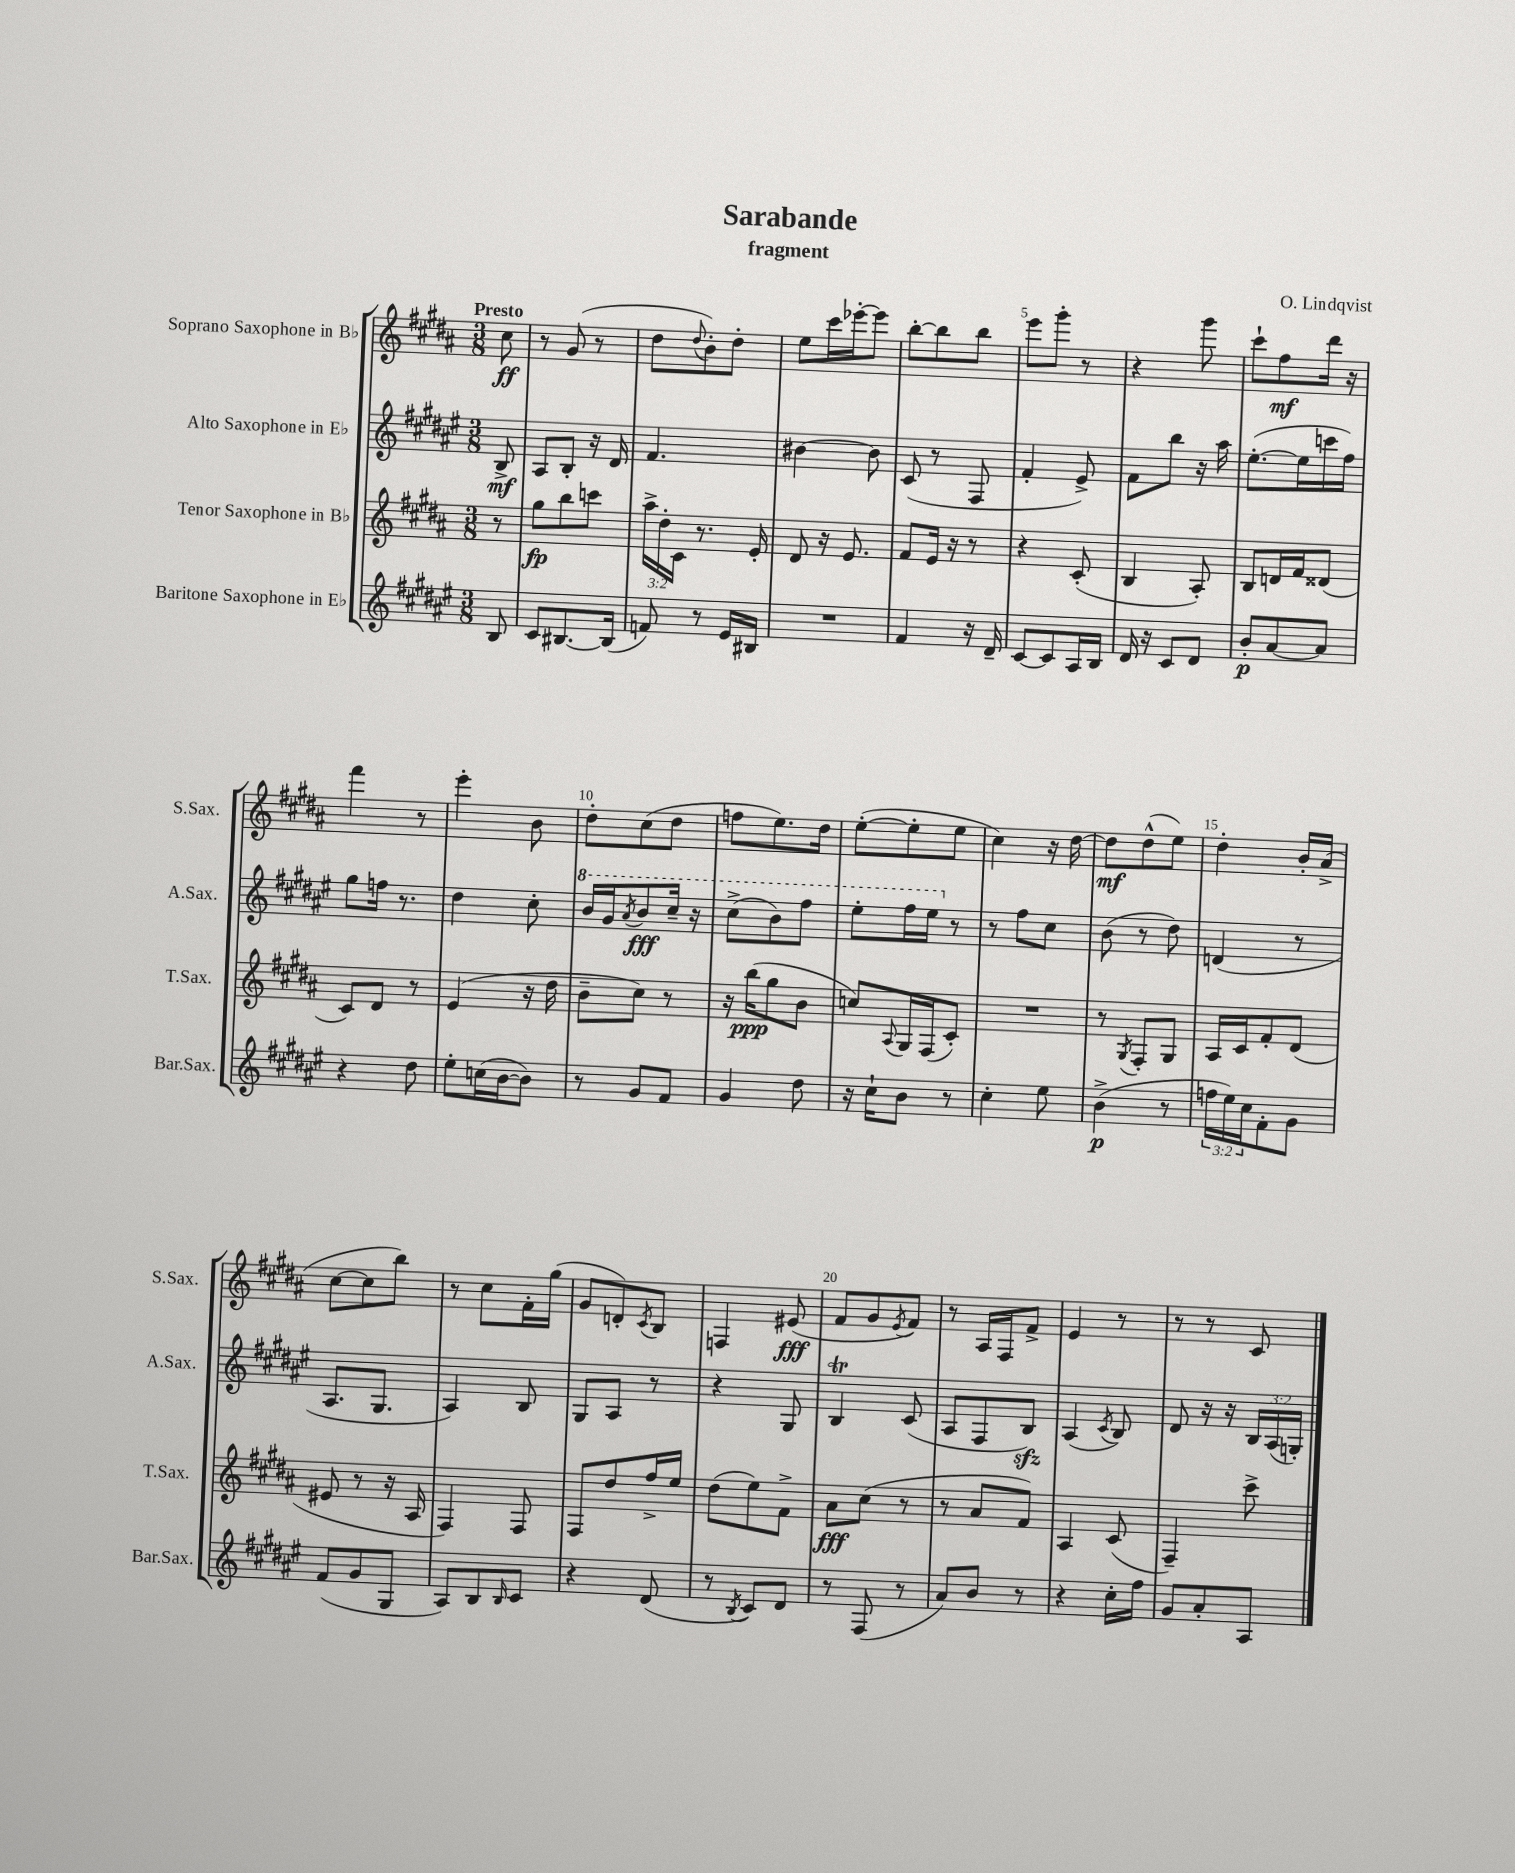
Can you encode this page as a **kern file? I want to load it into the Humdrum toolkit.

**kern	**dynam	**kern	**dynam	**kern	**dynam	**kern	**dynam
*part4	*part4	*part3	*part3	*part2	*part2	*part1	*part1
*staff4	*staff4	*staff3	*staff3	*staff2	*staff2	*staff1	*staff1
*I"Baritone Saxophone in E♭	*	*I"Tenor Saxophone in B♭	*	*I"Alto Saxophone in E♭	*	*I"Soprano Saxophone in B♭	*
*I'Bar.Sax.	*	*I'T.Sax.	*	*I'A.Sax.	*	*I'S.Sax.	*
*clefG2	*	*clefG2	*	*clefG2	*	*clefG2	*
*k[f#c#g#d#a#e#]	*	*k[f#c#g#d#a#]	*	*k[f#c#g#d#a#e#]	*	*k[f#c#g#d#a#]	*
*M3/8	*	*M3/8	*	*M3/8	*	*M3/8	*
=	=	=	=	=	=	=	=
!	!	!	!	!	!	!LO:TX:a:B:t=Presto	!
8B/	.	8r	.	8B^/	mf	8cc#\	ff
=1	=1	=1	=1	=1	=1	=1	=1
8c#/L	.	8gg#\L	fp	8A#/L	.	8r	.
[8.B#X/	.	8bb\	.	8B'/J	.	(8g#/	.
.	.	8cccn\J	.	16r	.	8r	.
(16B#/Jk]	.	.	.	16d#/	.	.	.
=2	=2	=2	=2	=2	=2	=2	=2
8fn/)	.	24aa#^\LL	.	4.f#/	.	8dd#\L	.
.	.	24dd#'\	.	.	.	.	.
.	.	24c#\JJ	.	.	.	.	.
.	.	.	.	.	.	8qqdd#/	.
8r	.	8.r	.	.	.	8b'\)	.
16e#/LL	.	.	.	.	.	8dd#'\J	.
16B#X/JJ	.	16e'/	.	.	.	.	.
=3	=3	=3	=3	=3	=3	=3	=3
4.r	.	8d#/	.	[4b#X\	.	8ee\L	.
.	.	16r	.	.	.	16ccc#\L	.
.	.	8.e/	.	.	.	[16eee-X'\J	.
.	.	.	.	8b#\]	.	8eee-\J]	.
=4	=4	=4	=4	=4	=4	=4	=4
4f#/	.	8f#/L	.	(8c#/	.	[8bb'\L	.
.	.	16e/Jk	.	8r	.	8bb\]	.
.	.	16r	.	.	.	.	.
16r	.	8r	.	8F#/	.	8bb\J	.
16d#~/	.	.	.	.	.	.	.
=5	=5	=5	=5	=5	=5	=5	=5
[8c#/L	.	4r	.	4f#'/	.	8eee\L	.
8c#/]	.	.	.	.	.	8ggg#'\J	.
16A#/L	.	(8c#'/	.	8e#^/)	.	8r	.
16B/JJ	.	.	.	.	.	.	.
=6	=6	=6	=6	=6	=6	=6	=6
16d#/	.	4B/	.	8f#\L	.	4r	.
16r	.	.	.	.	.	.	.
8c#/L	.	.	.	8bb\J	.	.	.
8d#/J	.	8A#'/)	.	16r	.	8ggg#\	.
.	.	.	.	16aa#\	.	.	.
=7	=7	=7	=7	=7	=7	=7	=7
8b'/L	p	8B/L	.	([8.ee#'\L	.	8ccc#`\L	.
[8a#/	.	16dn/L	.	.	.	8ff#\	mf
.	.	16f#/J	.	16ee#\L]	.	.	.
8a#/J]	.	(8d##X/J	.	16cccn\	.	16ddd#\Jk	.
.	.	.	.	16ff#\JJ)	.	16r	.
!!LO:LB:g=z
=8	=8	=8	=8	=8	=8	=8	=8
4r	.	8c#/L)	.	8gg#\L	.	4fff#\	.
.	.	8d#/J	.	16ffn\Jk	.	.	.
.	.	.	.	8.r	.	.	.
8dd#\	.	8r	.	.	.	8r	.
=9	=9	=9	=9	=9	=9	=9	=9
8ee#'\L	.	(4e/	.	4dd#\	.	4eee'\	.
(16ccn\L	.	.	.	.	.	.	.
[16b\J	.	.	.	.	.	.	.
8b\J])	.	16r	.	8cc#'\	.	8b\	.
.	.	16dd#\	.	.	.	.	.
=10	=10	=10	=10	=10	=10	=10	=10
*	*	*	*	*8va	*	*	*
8r	.	8b~\L	.	16bb/LL	.	8dd#'\L	.
.	.	.	.	16gg#/J	.	.	.
.	.	.	.	8qaa#/	.	.	.
8g#/L	.	8cc#\J)	.	8bb/	fff	(8cc#\	.
8f#/J	.	8r	.	16ccc#~/Jk	.	8dd#\J	.
.	.	.	.	16r	.	.	.
=11	=11	=11	=11	=11	=11	=11	=11
4g#/	.	16r	.	(8ccc#^\L	.	8ffn\L	.
.	.	(16bb\KL	ppp	.	.	.	.
.	.	8gg#\	.	8bb\)	.	8.ee\)	.
8dd#\	.	8b\J	.	8fff#\J	.	.	.
.	.	.	.	.	.	16dd#\Jk	.
=12	=12	=12	=12	=12	=12	=12	=12
16r	.	8ccn/L)	.	8eee#'\L	.	([8ee'\L	.
16cc#`\KL	.	.	.	.	.	.	.
.	.	8qqA#/	.	.	.	.	.
8b\J	.	16G#/L	.	16fff#\L	.	8ee'\]	.
.	.	(16F#/J	.	16eee#\JJ	.	.	.
*	*	*	*	*X8va	*	*	*
8r	.	8c#'/J)	.	8r	.	8ee\J	.
=13	=13	=13	=13	=13	=13	=13	=13
4cc#'\	.	4.r	.	8r	.	4cc#\)	.
.	.	.	.	8ff#\L	.	.	.
8ee#\	.	.	.	8cc#\J	.	16r	.
.	.	.	.	.	.	[16dd#\	.
=14	=14	=14	=14	=14	=14	=14	=14
(4b^\	p	8r	.	(8b\	.	8dd#\L]	mf
.	.	8qG#/	.	.	.	.	.
.	.	8F#'/L	.	8r	.	(8dd#^^\	.
8r	.	8G#/J	.	8dd#\)	.	8ee\J)	.
=15	=15	=15	=15	=15	=15	=15	=15
24ffn\LL	.	16A#/LL	.	(4dn/	.	4dd#'\	.
24ee#\)	.	.	.	.	.	.	.
.	.	16c#/J	.	.	.	.	.
24cc#\J	.	.	.	.	.	.	.
8f#'\	.	8f#'/	.	.	.	.	.
8g#\J	.	(8d#/J	.	8r	.	16b'/LL	.
.	.	.	.	.	.	(16a#^/JJ	.
!!LO:LB:g=z
=16	=16	=16	=16	=16	=16	=16	=16
(8f#/L	.	8e#X/	.	8.A#/L	.	[8cc#\L	.
8g#/	.	8r	.	.	.	8cc#\]	.
.	.	.	.	8.G#/J	.	.	.
8G#/J	.	16r	.	.	.	8bb\J)	.
.	.	16A#/	.	.	.	.	.
=17	=17	=17	=17	=17	=17	=17	=17
8A#/L)	.	4F#/)	.	4A#/)	.	8r	.
8B/	.	.	.	.	.	8cc#\L	.
16qqB/	.	.	.	.	.	.	.
8c#/J	.	8F#/	.	8B/	.	16f#'\L	.
.	.	.	.	.	.	(16gg#\JJ	.
=18	=18	=18	=18	=18	=18	=18	=18
4r	.	8F#/L	.	8G#/L	.	8g#/L	.
.	.	8dd#/	.	8A#/J	.	8dn'/)	.
.	.	.	.	.	.	8qc#/	.
(8d#/	.	16ff#^/L	.	8r	.	8B/J	.
.	.	16ee/JJ	.	.	.	.	.
=19	=19	=19	=19	=19	=19	=19	=19
8r	.	(8dd#\L	.	4r	.	4Fn/	.
8qB/	.	.	.	.	.	.	.
8c#/L)	.	8ee\)	.	.	.	.	.
8d#/J	.	8f#^\J	.	8G#/	.	(8e#X/	fff
=20	=20	=20	=20	=20	=20	=20	=20
8r	.	8a#\L	fff	4BT/	.	8f#/L	.
(8F#/	.	(8cc#\J	.	.	.	8g#/	.
.	.	.	.	.	.	8qe/	.
8r	.	8r	.	(8c#/	.	8f#/J)	.
=21	=21	=21	=21	=21	=21	=21	=21
8a#/L)	.	8r	.	8A#/L	.	8r	.
8b/J	.	8a#/L	.	8F#/	.	16A#/LL	.
.	.	.	.	.	.	16F#/J	.
8r	.	8f#/J)	.	8Bzz/J)	.	8f#^/J	.
=22	=22	=22	=22	=22	=22	=22	=22
4r	.	4A#/	.	(4A#/	.	4e/	.
.	.	.	.	8qc#/	.	.	.
16cc#'\LL	.	(8c#/	.	8B/)	.	8r	.
16ff#\JJ	.	.	.	.	.	.	.
=23	=23	=23	=23	=23	=23	=23	=23
8g#/L	.	4F#~/)	.	8d#/	.	8r	.
8a#'/	.	.	.	16r	.	8r	.
.	.	.	.	16r	.	.	.
8A#/J	.	8ccc#^\	.	24B/LL	.	8c#/	.
.	.	.	.	(24A#/	.	.	.
.	.	.	.	24Gn'/JJ)	.	.	.
==	==	==	==	==	==	==	==
*-	*-	*-	*-	*-	*-	*-	*-
